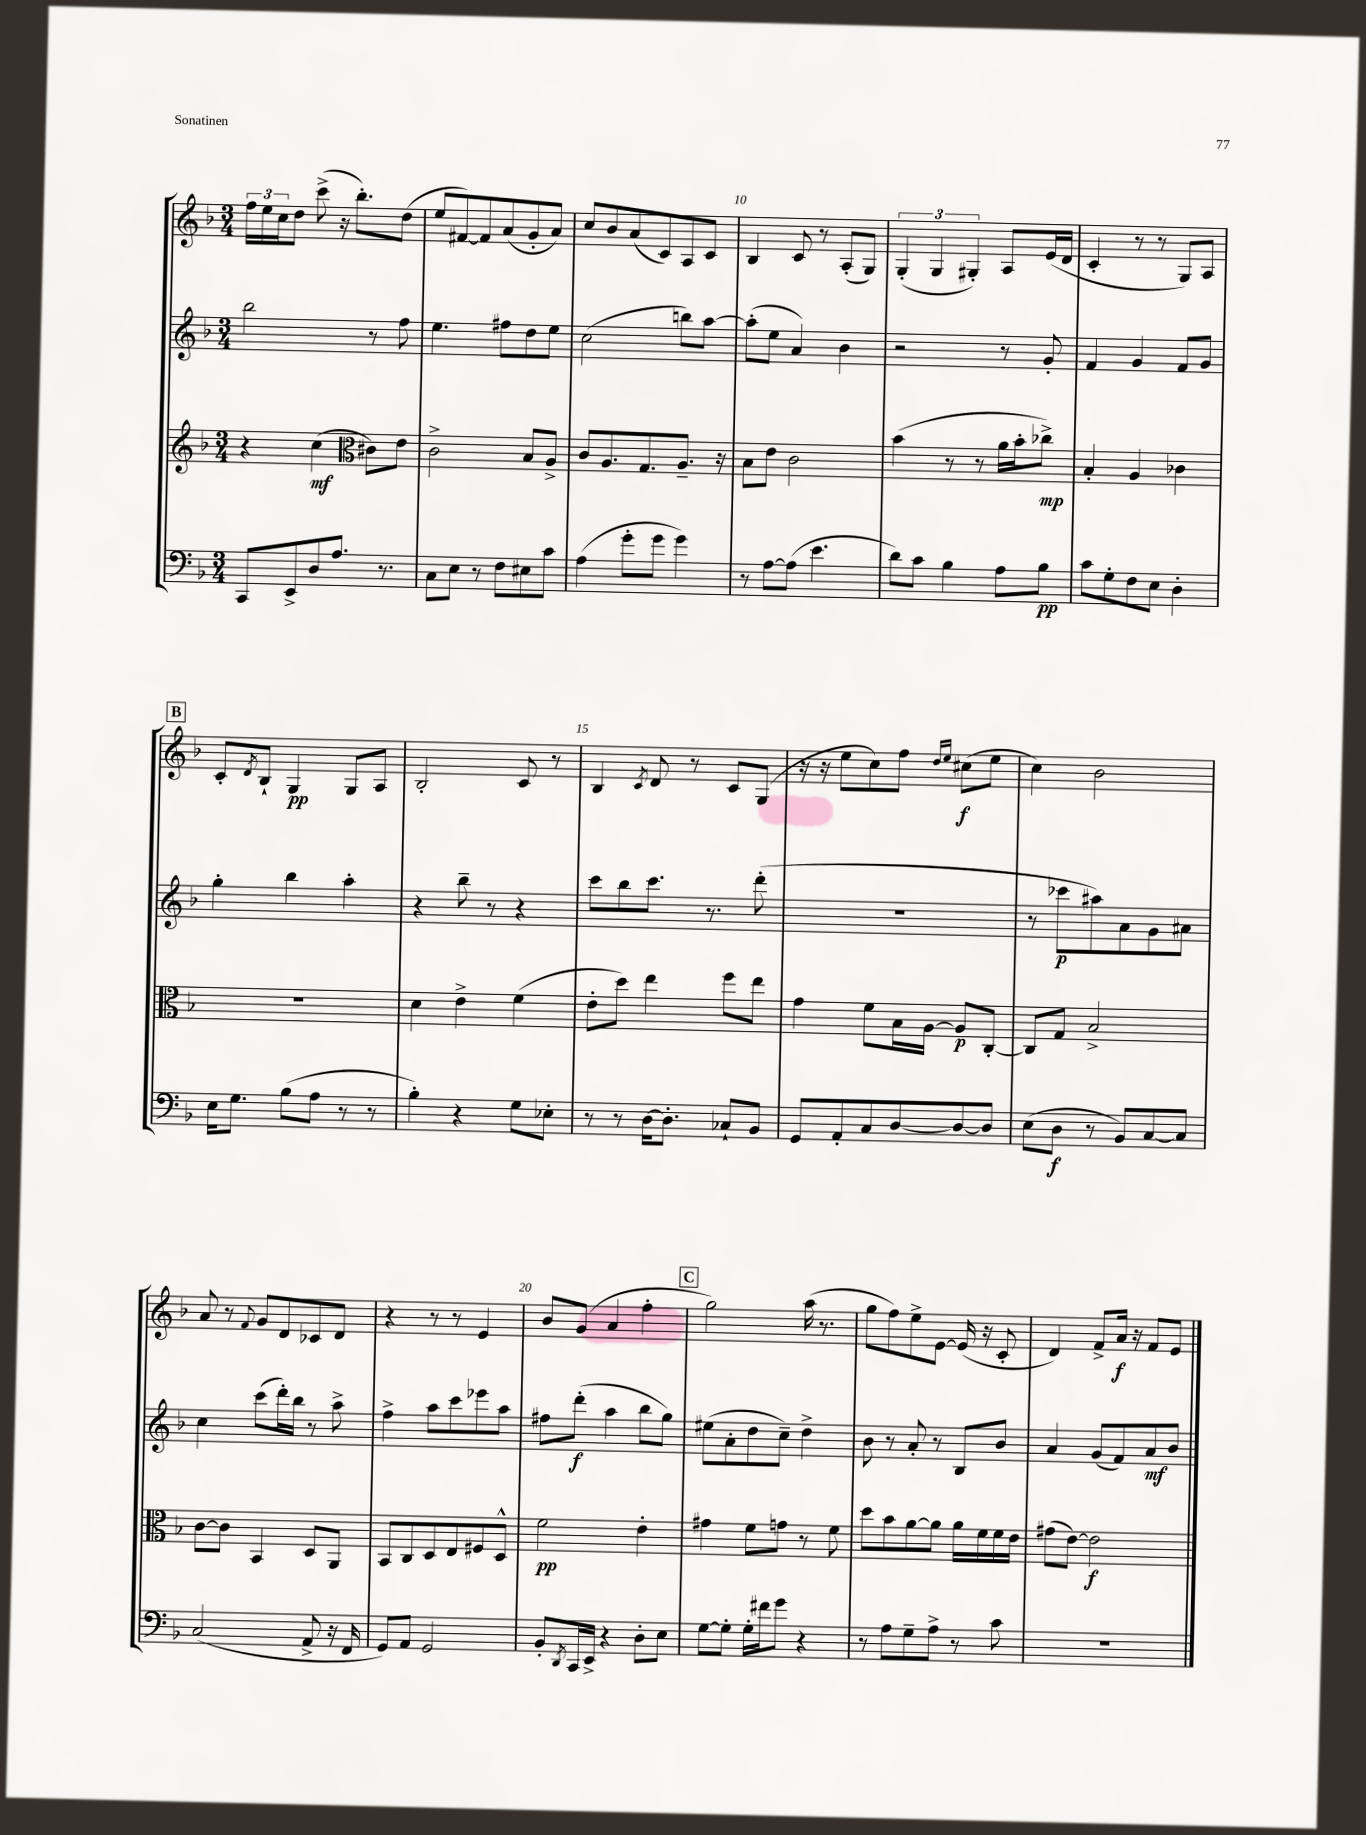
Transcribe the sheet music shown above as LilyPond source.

<<
\new StaffGroup <<
\new Staff = "s0" {
    \clef treble \key f \major \numericTimeSignature \time 3/4
    \tuplet 3/2 { f''16 e''16 c''16 } d''8 c'''8->( r16 bes''8.-.) d''8( |
    e''8 fis'8~) fis'8 a'8( g'8-. a'8) |
    c''8 bes'8 a'8( c'8) a8 c'8 |
    bes4 c'8 r8 a8-.( g8) |
    \tuplet 3/2 { g4-.( g4 gis4-.) } a8 e'16( d'16 |
    c'4-. r8 r8 g8) a8 |
    \mark \markup { \box "B" } c'8-. \acciaccatura { d'8 } bes8-! g4\pp g8 a8 |
    bes2-. c'8 r8 |
    bes4 \acciaccatura { c'8 } d'8 r8 c'8 g8( |
    r16 r16 e''8 c''8) f''8 \grace { d''16 e''16 } cis''8\f( e''8 |
    c''4) bes'2 |
    a'8 r8 \appoggiatura { f'8 } g'8 d'8 ces'8 d'8 |
    r4 r8 r8 e'4 |
    bes'8 g'8( a'4 f''4-. |
    \mark \markup { \box "C" } g''2) a''16( r8. |
    g''8 f''8) e''8-> e'8~ e'16( r16 c'8-. |
    d'4) f'8-> a'16\f r16 f'8 e'8 \bar "|." |
}
\new Staff = "s1" {
    \clef treble \key f \major \numericTimeSignature \time 3/4
    bes''2 r8 f''8 |
    e''4. fis''8 d''8 e''8 |
    c''2( b''8) a''8~ |
    a''8-.( e''8 a'4) bes'4 |
    r2 r8 g'8-. |
    f'4 g'4 f'8 g'8 |
    \mark \markup { \box "B" } g''4-. bes''4 a''4-. |
    r4 bes''8-- r8 r4 |
    c'''8 bes''8 c'''8. r8. d'''8-.( |
    R2. |
    r8 ces'''8\p ais''8) a'8 g'8 ais'8 |
    c''4 c'''8( d'''16-.) bes''16 r8 a''8-> |
    f''4-> a''8 c'''8 ees'''8 a''8 |
    fis''8 d'''8-.\f( a''4 bes''8 g''8) |
    \mark \markup { \box "C" } eis''8( a'8-. d''8 c''8--) d''4-> |
    bes'8 r8 a'8-. r8 bes8 bes'8 |
    a'4 g'8( f'8) a'8\mf bes'8 \bar "|." |
}
\new Staff = "s2" {
    \clef treble \key f \major \numericTimeSignature \time 3/4
    r4 c''4\mf( \clef alto cis'8) e'8 |
    c'2-> bes8 a8-> |
    c'8 a8. g8. a8.-- r16 |
    bes8 e'8 c'2 |
    bes'4( r8 r8 a'16 bes'16-. ces''8->\mp) |
    bes4-. a4 ces'4 |
    \mark \markup { \box "B" } R2. |
    d'4 e'4-> f'4( |
    e'8-. d''8) e''4 f''8 e''8 |
    g'4 f'8 bes16 a16~ a8\p c8~-. |
    c8 g8 bes2-> |
    c'8~ c'8 bes,4 d8 a,8 |
    bes,8 c8 d8 e8 fis8 d8-^ |
    f'2\pp e'4-. |
    \mark \markup { \box "C" } gis'4 f'8 g'8 r8 f'8 |
    d''8 bes'8 a'8~ a'8 a'16 f'16 f'16 e'16 |
    gis'8( e'8~) e'2\f \bar "|." |
}
\new Staff = "s3" {
    \clef bass \key f \major \numericTimeSignature \time 3/4
    c,8 e,8-> d8 a8. r8. |
    c8 e8 r8 f8 eis8 c'8 |
    a4( g'8-. g'8 g'4) |
    r8 a8~ a8( e'4. |
    d'8) c'8 bes4 a8 bes8\pp |
    c'8 g8-. f8 e8 d4-. |
    \mark \markup { \box "B" } e16 g8. bes8( a8 r8 r8 |
    bes4-.) r4 g8 ees8-. |
    r8 r8 d16~ d8.-. ces8-! bes,8 |
    g,8 a,8-. c8 d8~ d8~ d8 |
    e8( d8\f r8 bes,8) c8~ c8 |
    c2( a,8-> r16 f,16 |
    g,8) a,8 g,2 |
    bes,8-. \acciaccatura { d,8 } c,16 e,16-> r4 d8-. e8 |
    \mark \markup { \box "C" } g8~ g8-. g16-. fis'16 g'8 r4 |
    r8 a8 g8-- a8-> r8 c'8 |
    R2. \bar "|." |
}
>>
>>
\layout { \context { \Score currentBarNumber = #7 \override BarNumber.break-visibility = ##(#f #t #t) barNumberVisibility = #(every-nth-bar-number-visible 5) } }
